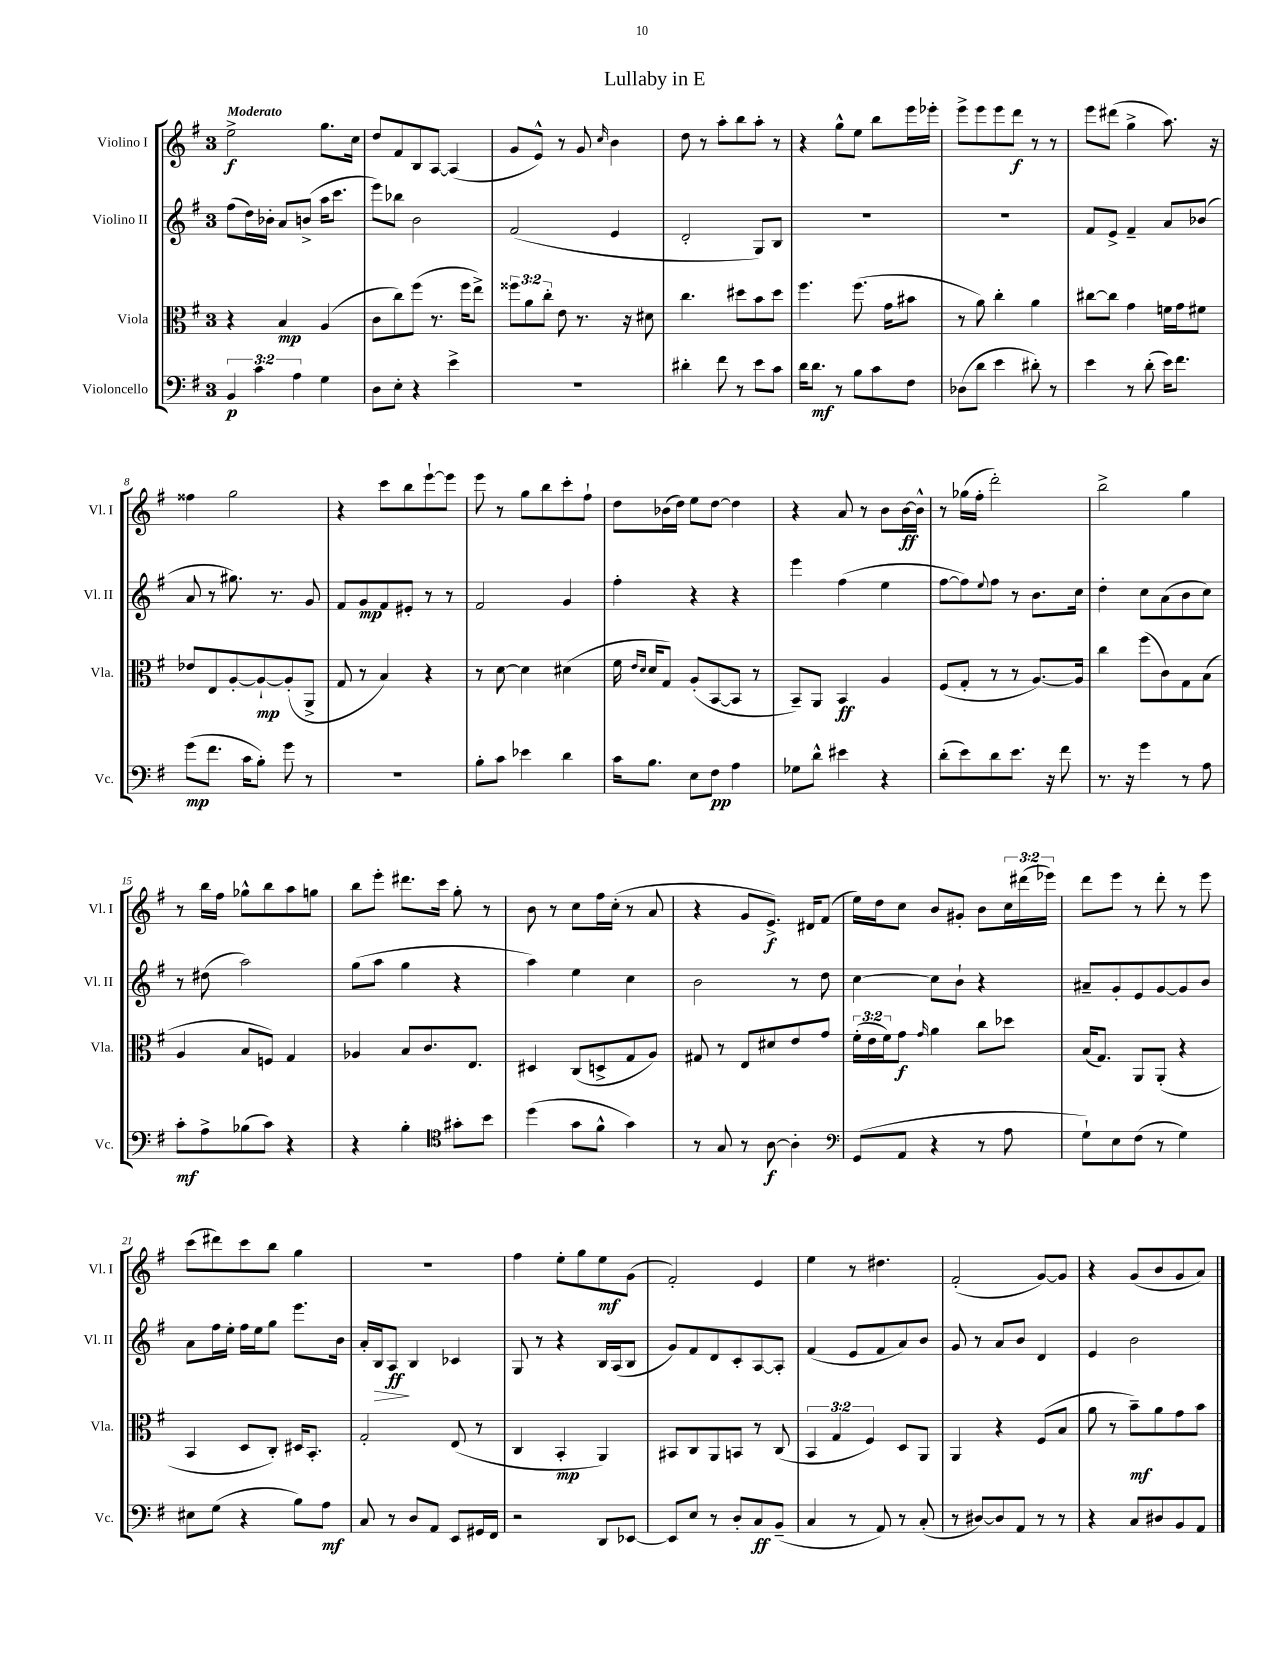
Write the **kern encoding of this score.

**kern	**dynam	**kern	**dynam	**kern	**dynam	**kern	**dynam
*part4	*part4	*part3	*part3	*part2	*part2	*part1	*part1
*staff4	*staff4	*staff3	*staff3	*staff2	*staff2	*staff1	*staff1
*I"Violoncello	*	*I"Viola	*	*I"Violino II	*	*I"Violino I	*
*I'Vc.	*	*I'Vla.	*	*I'Vl. II	*	*I'Vl. I	*
*clefF4	*	*clefC3	*	*clefG2	*	*clefG2	*
*k[f#]	*	*k[f#]	*	*k[f#]	*	*k[f#]	*
*M3/4	*	*M3/4	*	*M3/4	*	*M3/4	*
=1	=1	=1	=1	=1	=1	=1	=1
!	!	!	!	!	!	!LO:TX:a:B:t=Moderato	!
6BB/	p	4r	.	(8ff#\L	.	2ee^\	f
.	.	.	.	16dd\L)	.	.	.
6c\	.	.	.	.	.	.	.
.	.	.	.	16b-X'\JJ	.	.	.
.	.	4B/	mp	8a/L	.	.	.
6A\	.	.	.	.	.	.	.
.	.	.	.	(8bn^/J	.	.	.
4G\	.	(4A/	.	16aa\KL	.	8.gg\L	.
.	.	.	.	8.ccc\J	.	.	.
.	.	.	.	.	.	16cc\Jk	.
=2	=2	=2	=2	=2	=2	=2	=2
8D\L	.	8c\L	.	8eee\L)	.	8dd/L	.
8E'\J	.	8cc\)	.	8bb-X\J	.	8f#/	.
4r	.	(8ff#\J	.	2b\	.	8B/	.
.	.	8.r	.	.	.	[8A/J	.
4e^\	.	.	.	.	.	(4A/]	.
.	.	16ff#\KL	.	.	.	.	.
.	.	8ee^\J)	.	.	.	.	.
=3	=3	=3	=3	=3	=3	=3	=3
2.r	.	12ff##X\L	.	(2f#/	.	8g/L	.
.	.	12a\	.	.	.	.	.
.	.	.	.	.	.	8e^^/J)	.
.	.	12cc'\J	.	.	.	.	.
.	.	8e\	.	.	.	8r	.
.	.	8.r	.	.	.	8g/	.
.	.	.	.	.	.	16qqcc/	.
.	.	.	.	4e/	.	4b\	.
.	.	16r	.	.	.	.	.
.	.	8d#X\	.	.	.	.	.
=4	=4	=4	=4	=4	=4	=4	=4
4d#X'\	.	4.cc\	.	2d'/	.	8dd\	.
.	.	.	.	.	.	8r	.
8f#\	.	.	.	.	.	8aa'\L	.
8r	.	8dd#X\L	.	.	.	8bb\	.
8e\L	.	8b\	.	8G/L)	.	8aa'\J	.
8c\J	.	8dd#\J	.	8B/J	.	8r	.
=5	=5	=5	=5	=5	=5	=5	=5
16d\KL	.	4.ff#\	.	2.r	.	4r	.
8.d\J	mf	.	.	.	.	.	.
8r	.	.	.	.	.	8gg^^\L	.
8B\L	.	(8.ff#\	.	.	.	8ee\J	.
8c\	.	.	.	.	.	8bb\L	.
.	.	16g\KL	.	.	.	.	.
8F#\J	.	8b#X\J	.	.	.	16eee\L	.
.	.	.	.	.	.	16eee-X'\JJ	.
=6	=6	=6	=6	=6	=6	=6	=6
(8D-X\L	.	8r	.	2.r	.	8eee^\L	.
8d\J	.	8a\)	.	.	.	8eee\	.
4e\	.	4cc'\	.	.	.	8eee\	.
.	.	.	.	.	.	8ddd\J	f
8d#X'\)	.	4a\	.	.	.	8r	.
8r	.	.	.	.	.	8r	.
=7	=7	=7	=7	=7	=7	=7	=7
4e\	.	[8cc#X\L	.	8f#/L	.	8eee\L	.
.	.	8cc#\J]	.	8e^/J	.	(8ddd#X\J	.
8r	.	4g\	.	4f#~/	.	4gg^\	.
(8d'\	.	.	.	.	.	.	.
16e\KL)	.	16fn\LL	.	8a/L	.	8.aa\)	.
8.f#\J	.	16g\J	.	.	.	.	.
.	.	8f#X\J	.	(8b-X/J	.	.	.
.	.	.	.	.	.	16r	.
!!LO:LB:g=z
=8	=8	=8	=8	=8	=8	=8	=8
(8g\L	mp	8e-X/L	.	8a/	.	4ff##X\	.
8.f#\J	.	8E/	.	8r	.	.	.
.	.	[8A'/	.	8.gg#X\)	.	2gg\	.
16c\KL	.	.	.	.	.	.	.
8B'\J)	.	8A`/_	mp	.	.	.	.
.	.	.	.	8.r	.	.	.
8g\	.	(8A'/]	.	.	.	.	.
8r	.	8AA^/J	.	8g/	.	.	.
=9	=9	=9	=9	=9	=9	=9	=9
2.r	.	8G/	.	8f#/L	.	4r	.
.	.	8r	.	8g/	mp	.	.
.	.	4B/)	.	8f#/	.	8ccc\L	.
.	.	.	.	8e#X'/J	.	8bb\	.
.	.	4r	.	8r	.	[8eee`\	.
.	.	.	.	8r	.	8eee\J]	.
=10	=10	=10	=10	=10	=10	=10	=10
8B'\L	.	8r	.	2f#/	.	8eee\	.
8c\J	.	[8d\	.	.	.	8r	.
4e-X\	.	4d\]	.	.	.	8gg\L	.
.	.	.	.	.	.	8bb\	.
4d\	.	(4d#X\	.	4g/	.	8ccc'\	.
.	.	.	.	.	.	8ff#`\J	.
=11	=11	=11	=11	=11	=11	=11	=11
16c\KL	.	16f#\	.	4ff#'\	.	8dd\L	.
.	.	16qqe/LL	.	.	.	.	.
.	.	16qqd/JJ	.	.	.	.	.
8.B\J	.	16d/KL	.	.	.	.	.
.	.	8G/J)	.	.	.	(16b-X\L	.
.	.	.	.	.	.	16dd\JJ)	.
8E\L	.	(8A'/L	.	4r	.	8ee\L	.
8F#\J	pp	[8BB/	.	.	.	[8dd\J	.
4A\	.	8BB/J]	.	4r	.	4dd\]	.
.	.	8r	.	.	.	.	.
=12	=12	=12	=12	=12	=12	=12	=12
8G-X\L	.	8BB~/L)	.	4eee\	.	4r	.
8d^^\J	.	8AA/J	.	.	.	.	.
4e#X\	.	4BB/	ff	(4ff#\	.	8a/	.
.	.	.	.	.	.	8r	.
4r	.	4A/	.	4ee\	.	8b\L	.
.	.	.	.	.	.	[16b\L	ff
.	.	.	.	.	.	16b^^\JJ]	.
=13	=13	=13	=13	=13	=13	=13	=13
(8d'\L	.	(8F#/L	.	[8ff#\L	.	8r	.
8e\)	.	8G'/J	.	8ff#\])	.	(16gg-X\LL	.
.	.	.	.	.	.	16ff#'\JJ	.
.	.	.	.	8qqee/	.	.	.
8d\	.	8r	.	8ff#\J	.	2ddd'\)	.
8.e\J	.	8r	.	8r	.	.	.
.	.	[8.A/L)	.	8.b\L	.	.	.
16r	.	.	.	.	.	.	.
8f#\	.	.	.	.	.	.	.
.	.	16A/Jk]	.	16cc\Jk	.	.	.
=14	=14	=14	=14	=14	=14	=14	=14
8.r	.	4cc\	.	4dd'\	.	2bb^\	.
16r	.	.	.	.	.	.	.
4g\	.	(8ff#\L	.	8cc\L	.	.	.
.	.	8c\)	.	(8a\	.	.	.
8r	.	8G\	.	8b\	.	4gg\	.
8A\	.	(8B\J	.	8cc\J)	.	.	.
!!LO:LB:g=z
=15	=15	=15	=15	=15	=15	=15	=15
8c'\L	mf	4A/	.	8r	.	8r	.
8A^\	.	.	.	(8dd#X\	.	16bb\LL	.
.	.	.	.	.	.	16ff#\JJ	.
(8B-X\	.	8B/L	.	2aa\)	.	8gg-X^^\L	.
8c\J)	.	8Fn/J)	.	.	.	8bb\	.
4r	.	4G/	.	.	.	8aa\	.
.	.	.	.	.	.	8ggn\J	.
=16	=16	=16	=16	=16	=16	=16	=16
4r	.	4A-X/	.	(8gg\L	.	8bb\L	.
.	.	.	.	8aa\J	.	8eee'\J	.
4B'\	.	8B/L	.	4gg\	.	8.ddd#X\L	.
.	.	8.c/	.	.	.	.	.
.	.	.	.	.	.	16ccc\Jk	.
*clefC4	*	*	*	*	*	*	*
8g#X'\L	.	.	.	4r	.	8gg'\	.
.	.	8.E/J	.	.	.	.	.
8b\J	.	.	.	.	.	8r	.
=17	=17	=17	=17	=17	=17	=17	=17
(4dd\	.	4D#X/	.	4aa\)	.	8b\	.
.	.	.	.	.	.	8r	.
8g\L	.	(8C/L	.	4ee\	.	8cc\L	.
8f#^^\J	.	8Dn^/	.	.	.	16ff#\L	.
.	.	.	.	.	.	(16cc'\JJ	.
4g\)	.	8G/	.	4cc\	.	8r	.
.	.	8A/J)	.	.	.	8a/	.
=18	=18	=18	=18	=18	=18	=18	=18
8r	.	8G#X/	.	2b\	.	4r	.
8G/	.	8r	.	.	.	.	.
8r	.	8E/L	.	.	.	8g/L	.
[8A\	f	8d#X/	.	.	.	8.e^/J)	f
4A'\]	.	8e/	.	8r	.	.	.
.	.	.	.	.	.	16d#X/KL	.
.	.	8g/J	.	8dd\	.	(8f#/J	.
=19	=19	=19	=19	=19	=19	=19	=19
*clefF4	*	*	*	*	*	*	*
(8GG/L	.	(24f#'\LL	.	[4cc\	.	16ee\LL)	.
.	.	24e\	.	.	.	.	.
.	.	.	.	.	.	16dd\J	.
.	.	24f#\J)	.	.	.	.	.
8AA/J	.	8g\J	f	.	.	8cc\J	.
.	.	16qqg/	.	.	.	.	.
4r	.	4a\	.	8cc\L]	.	8b/L	.
.	.	.	.	8b`\J	.	8g#X'/J	.
8r	.	8cc\L	.	4r	.	8b\L	.
8A\	.	8dd-X\J	.	.	.	24cc\L	.
.	.	.	.	.	.	(24ddd#X\	.
.	.	.	.	.	.	24eee-X\JJ)	.
=20	=20	=20	=20	=20	=20	=20	=20
8G`\L)	.	(16B/KL	.	8a#X~/L	.	8ddd\L	.
.	.	8.G/J)	.	.	.	.	.
8E\	.	.	.	8g'/	.	8eee\J	.
(8F#\J	.	8AA/L	.	8e/	.	8r	.
8r	.	(8AA'/J	.	[8g/	.	8ddd'\	.
4G\)	.	4r	.	8g/]	.	8r	.
.	.	.	.	8b/J	.	8eee\	.
!!LO:LB:g=z
=21	=21	=21	=21	=21	=21	=21	=21
8E#X\L	.	4BB/	.	8a\L	.	(8ccc\L	.
(8G\J	.	.	.	16ff#\L	.	8ddd#X\)	.
.	.	.	.	16ee'\JJ	.	.	.
4r	.	8D/L	.	16ff#\LL	.	8ccc\	.
.	.	.	.	16ee\J	.	.	.
.	.	8C'/J)	.	8gg\J	.	8bb\J	.
8B\L)	.	16D#X/KL	.	8.eee\L	.	4gg\	.
.	.	8.BB'/J	.	.	.	.	.
8A\J	mf	.	.	.	.	.	.
.	.	.	.	16b\Jk	.	.	.
=22	=22	=22	=22	=22	=22	=22	=22
8C/	.	2G'/	.	16a'/LL	.	2.r	.
!	!	!	!	!	!LO:HP:b	!	!
.	.	.	.	16B/J	>	.	.
8r	.	.	.	8A/J	ff	.	.
8D/L	.	.	.	4B/	]	.	.
8AA/J	.	.	.	.	.	.	.
8EE/L	.	(8E/	.	4c-X/	.	.	.
16GG#X/L	.	8r	.	.	.	.	.
16FF#/JJ	.	.	.	.	.	.	.
=23	=23	=23	=23	=23	=23	=23	=23
2r	.	4C/	.	8G/	.	4ff#\	.
.	.	.	.	8r	.	.	.
.	.	4BB'/	mp	4r	.	8ee'\L	.
.	.	.	.	.	.	8gg\	.
8DD/L	.	4AA/)	.	16B/LL	.	8ee\	mf
.	.	.	.	(16A/J	.	.	.
[8EE-X/J	.	.	.	8B/J	.	(8g\J	.
=24	=24	=24	=24	=24	=24	=24	=24
8EE-/L]	.	8BB#X/L	.	8g/L)	.	2f#'/)	.
8E/J	.	8C/	.	8f#/	.	.	.
8r	.	8AA/	.	8d/	.	.	.
8D'/L	.	8BBn/J	.	8c'/	.	.	.
8C/	ff	8r	.	[8A/	.	4e/	.
(8BB~/J	.	(8C/	.	8A'/J]	.	.	.
=25	=25	=25	=25	=25	=25	=25	=25
4C/	.	6BB/	.	(4f#/	.	4ee\	.
.	.	6G/	.	.	.	.	.
8r	.	.	.	8e/L	.	8r	.
.	.	6F#/)	.	.	.	.	.
8AA/)	.	.	.	8f#/	.	4.dd#X\	.
8r	.	8D/L	.	8a/)	.	.	.
(8C'/	.	8AA/J	.	8b/J	.	.	.
=26	=26	=26	=26	=26	=26	=26	=26
8r	.	4AA/	.	8g/	.	(2f#'/	.
[8D#X/L)	.	.	.	8r	.	.	.
8D#/]	.	4r	.	8a/L	.	.	.
8AA/J	.	.	.	8b/J	.	.	.
8r	.	(8F#/L	.	4d/	.	[8g/L)	.
8r	.	8B/J	.	.	.	8g/J]	.
=27	=27	=27	=27	=27	=27	=27	=27
4r	.	8a\	.	4e/	.	4r	.
.	.	8r	.	.	.	.	.
8C/L	.	8b~\L)	mf	2b\	.	(8g/L	.
8D#X/	.	8a\	.	.	.	8b/	.
8BB/	.	8g\	.	.	.	8g/	.
8AA/J	.	8b\J	.	.	.	8a/J)	.
==	==	==	==	==	==	==	==
*-	*-	*-	*-	*-	*-	*-	*-
